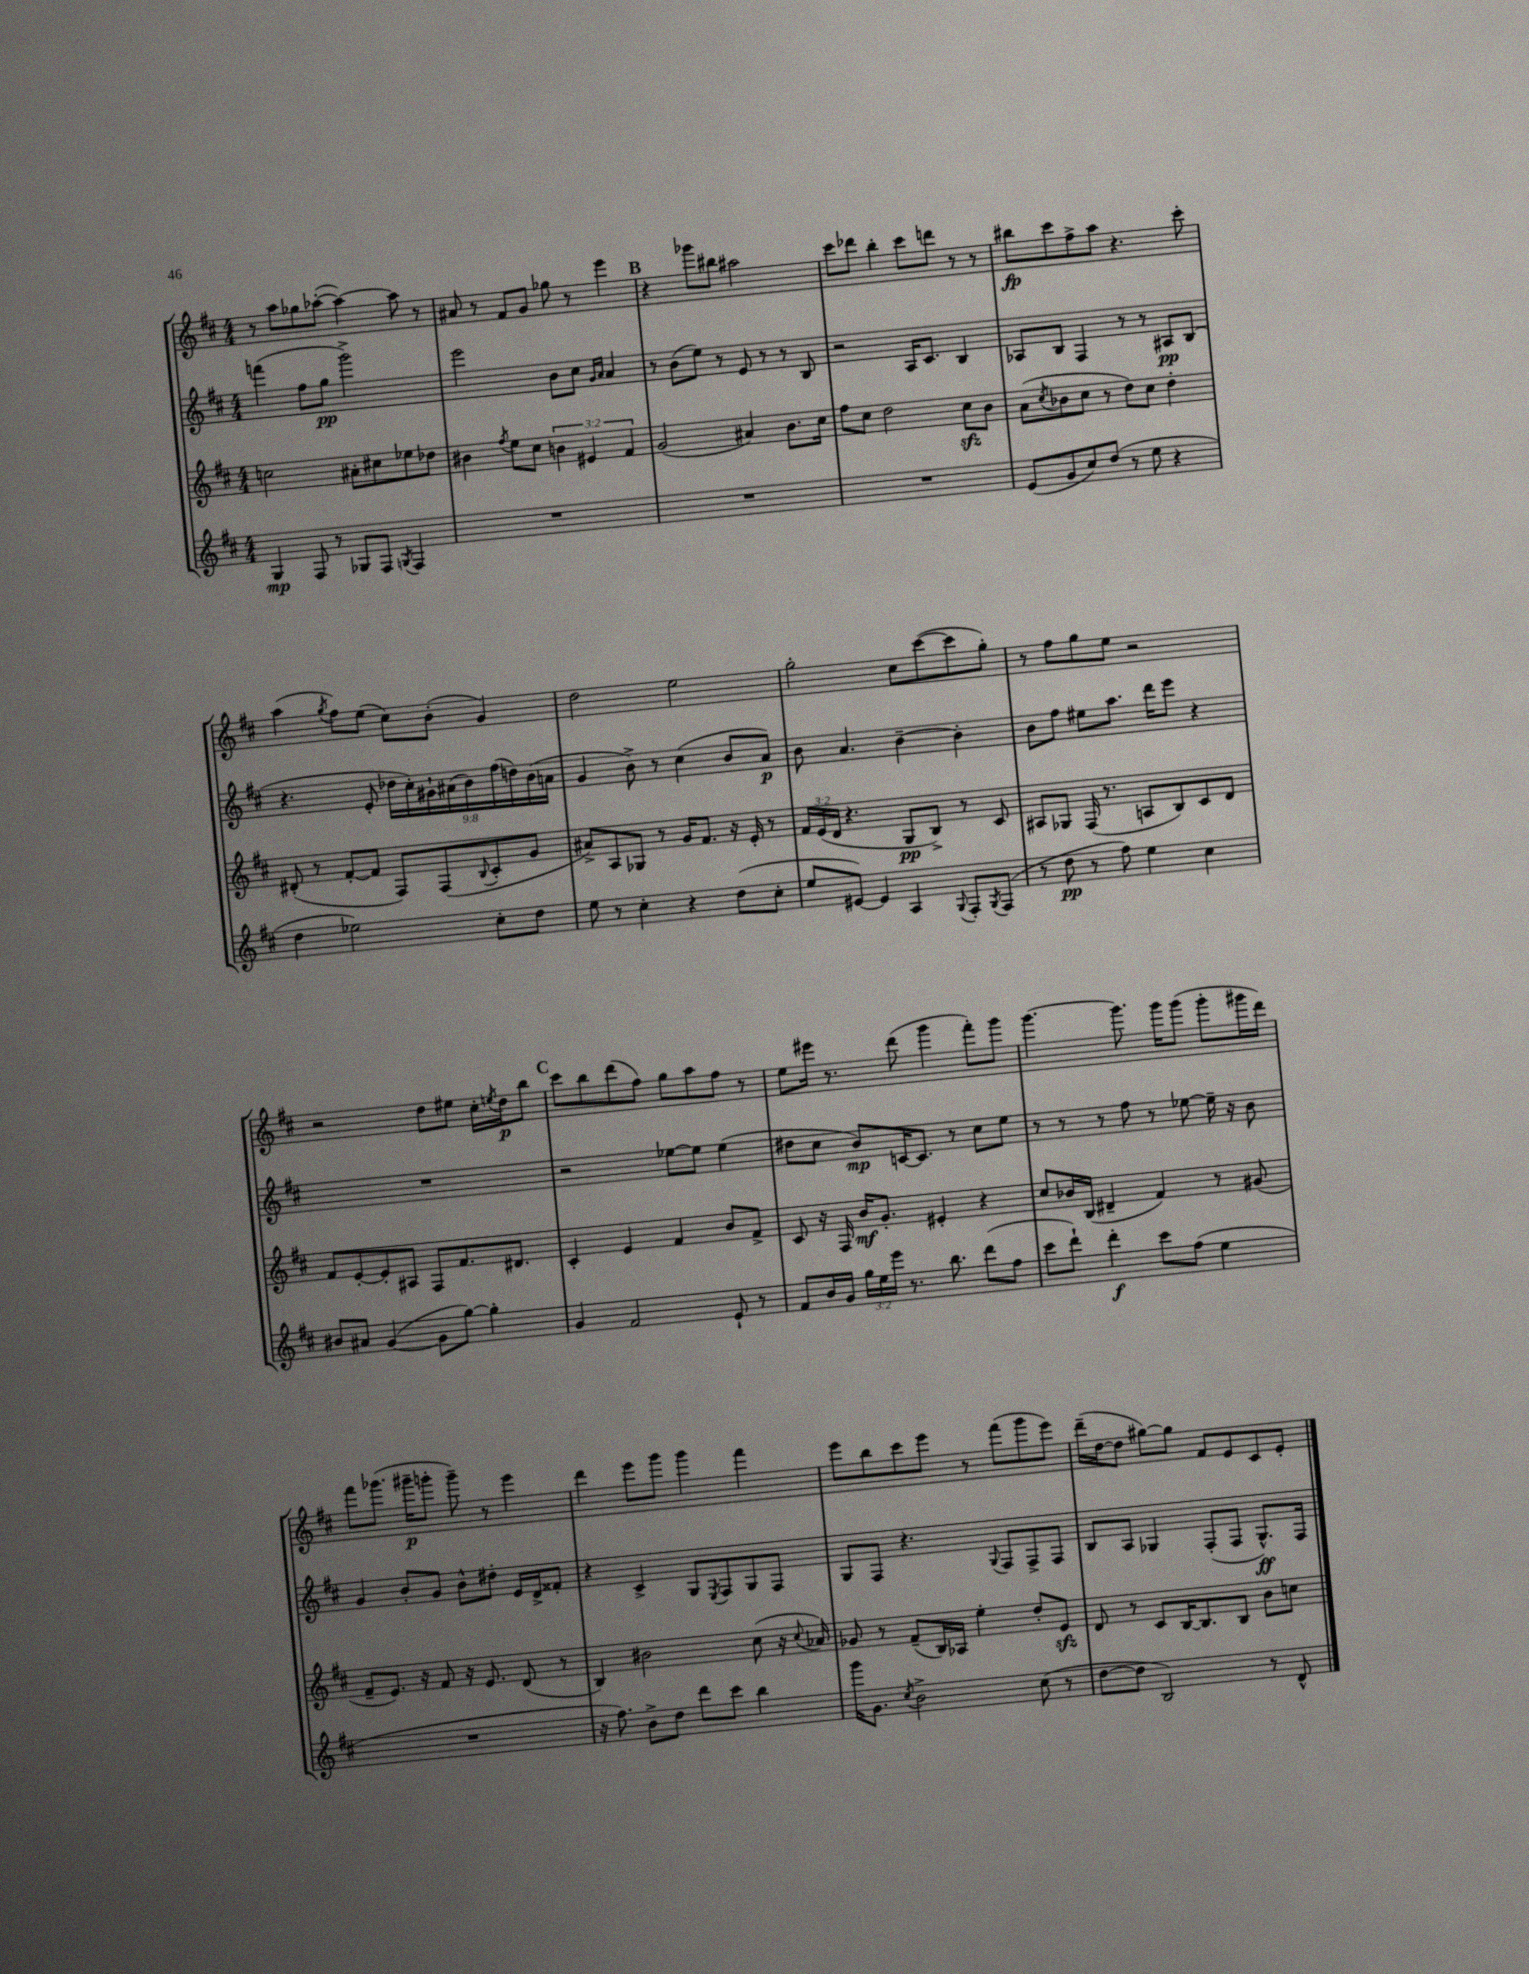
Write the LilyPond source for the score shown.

<<
\new StaffGroup <<
\new Staff = "s0" {
    \clef treble \key d \major \numericTimeSignature \time 4/4
    r8 a''8 ges''8 aes''8~-.( aes''4~) aes''8 r8 |
    ais'8 r8 fis'8 g'8 ges''8 r8 e'''4 |
    \mark \markup { \bold "B" } r4 ges'''8 bis''8 ais''2 |
    cis'''8 des'''8 b''4-. cis'''8 d'''8 r8 r8 |
    bis''8\fp cis'''8 fis''8-> a''8 r4. cis'''8-. |
    a''4( \acciaccatura { g''8 } fis''8) e''8( cis''8) b'8-.( g'4) |
    d''2 e''2 |
    g''2-. cis''8 cis'''8~( cis'''8 g''8-.) |
    r8 fis''8 g''8 e''8 r2 |
    r2 d''8 eis''8 cis''16-. \acciaccatura { e''8 } d''16\p b''8 |
    \mark \markup { \bold "C" } cis'''8 b''8 d'''8( fis''8) g''8 a''8 fis''8 r8 |
    e''8 eis'''16 r8. d'''8( g'''4 fis'''8-.) g'''8 |
    g'''4.~ g'''8. g'''16 g'''8( g'''8-. gis'''16 d'''16) |
    fis'''8 ges'''8.( gis'''16--\p g'''8-. g'''8--) r8 e'''4 |
    d'''4 e'''8 g'''8 g'''4 fis'''4 |
    e'''8 b''8 cis'''8 e'''8 r8 fis'''8( g'''8 e'''8) |
    d'''16--( d''16~ d''8 gis''8~) gis''8 fis'8 e'8 cis'8 e'8-. \bar "|." |
}
\new Staff = "s1" {
    \clef treble \key d \major \numericTimeSignature \time 4/4 \override Staff.TupletNumber.text = #tuplet-number::calc-fraction-text
    f'''4( fis''8 g''8\pp g'''2->) |
    e'''2 b'8 cis''8 \grace { g'16 a'16 } a'4 |
    \mark \markup { \bold "B" } r8 b'8( e''8) r8 e'8 r8 r8 b8 |
    r2 a16 cis'8. b4 |
    aes8 b8 fis4 r8 r8 ais8\pp b8( |
    r4. e'8-. \tuplet 9/8 { des''16 cis''16-.) gis'16-! ais'16( b'16) fis''16( d''16) b'16( a'16 } |
    g'4 b'8->) r8 cis''4( b'8 a'8\p) |
    b'8 a'4. b'4~-- b'4-. |
    b'8 fis''8 eis''8 a''8. d'''16 e'''8 r4 |
    R1 |
    \mark \markup { \bold "C" } r2 ees''8~ ees''8 ees''4( |
    dis''8 cis''8 b'8\mp) c'16~ c'8. r8 cis''8 e''8 |
    r8 r8 r8 fis''8 r8 ees''8~ ees''16-- r16 b'8 |
    g'4 b'8-. g'8 b'8-^ dis''8-. e'16 d'16-> fisis'8-. |
    r4 cis'4-> g8 \acciaccatura { e8 } fis8 g8 fis8 |
    g8 fis8 r4. \appoggiatura { g8 } fis8 fis8-> fis8 |
    b8 a8 ges4 fis8-.( fis8 ges8.-^\ff) fis16 \bar "|." |
}
\new Staff = "s2" {
    \clef treble \key d \major \numericTimeSignature \time 4/4 \override Staff.TupletNumber.text = #tuplet-number::calc-fraction-text
    c''2 ais'8-. cis''8 ees''8 des''8 |
    bis'4 \acciaccatura { fis''8 } e''8 cis''8 \tuplet 3/2 { b'4 eis'4 fis'4 } |
    \mark \markup { \bold "B" } g'2( ais'4) b'8. cis''16 |
    fis''8 cis''8 d''2 cis''8\sfz b'8 |
    a'8( \acciaccatura { cis''8 } bes'8 cis''8 r8 d''8) cis''8 d''4-. |
    dis'8-.( r8 fis'8~-. fis'8 fis8) fis8( \appoggiatura { b8 } cis'8-. g'8 |
    ais'8->) a8 ges8 r8 g'16 fis'8. r16 e'16-. r8 |
    \tuplet 3/2 { fis'16 e'16( d'16 } r4. g8\pp b8->) r8 cis'8 |
    ais8 ges8 fis16( r8. a8 b8) cis'8 d'8 |
    fis'8 e'8~-. e'8-. ais8 fis8 fis'8. dis'8. |
    \mark \markup { \bold "C" } cis'4-. e'4 fis'4 b'8 fis'8-> |
    cis'8 r16 fis16 b'16\mf g'8.-. eis'4-. r4 |
    cis''8 bes'16 b16( dis'4-- fis'4) r8 gis'8( |
    fis'8-- e'8.) r16 fis'8 r16 e'8. d'8( r8 |
    b4) bis'2 cis''8( r16 \appoggiatura { cis''8 } aes'16) |
    ges'8 r8 fis'8--( b16) aes16 e''4-. d''8-. e'8\sfz |
    d'8 r8 cis'8 b16~ b8. b8 b'8 c''8 \bar "|." |
}
\new Staff = "s3" {
    \clef treble \key d \major \numericTimeSignature \time 4/4 \override Staff.TupletNumber.text = #tuplet-number::calc-fraction-text
    g4\mp fis8 r8 ges8 fis8 \acciaccatura { g8 } fis4 |
    R1 |
    \mark \markup { \bold "B" } R1 |
    R1 |
    e'8( g'8 cis''8) d''8( r8 e''8 r4 |
    d''4 ees''2) cis''8-. d''8 |
    e''8 r8 cis''4-. r4 d''8( cis''8-. |
    e''8 eis'8~) eis'4 a4 \appoggiatura { g8 } fis8-. \acciaccatura { g8 } fis8( |
    r8 d''8\pp r8 fis''8) e''4 cis''4 |
    bis'8 ais'8 g'4~( g'8 g''8~) g''4-. |
    \mark \markup { \bold "C" } g'4 fis'2 e'8-! r8 |
    fis'8 b'16 g'16 \tuplet 3/2 { g''16 e''16 e'''16 } r8. b''8. d'''8( fis''8 |
    cis'''8 d'''8-!) d'''4-.\f cis'''8 fis''8( e''4 |
    R1 |
    r16 fis''8.) b'8-> d''8 d'''8 cis'''8 b''4 |
    g'''16 g'8. \acciaccatura { cis''8 } b'2-> cis''8( r8 |
    d''8~ d''8 b2) r8 d'8-^ \bar "|." |
}
>>
>>
\layout { \context { \Score \remove "Bar_number_engraver" } }
